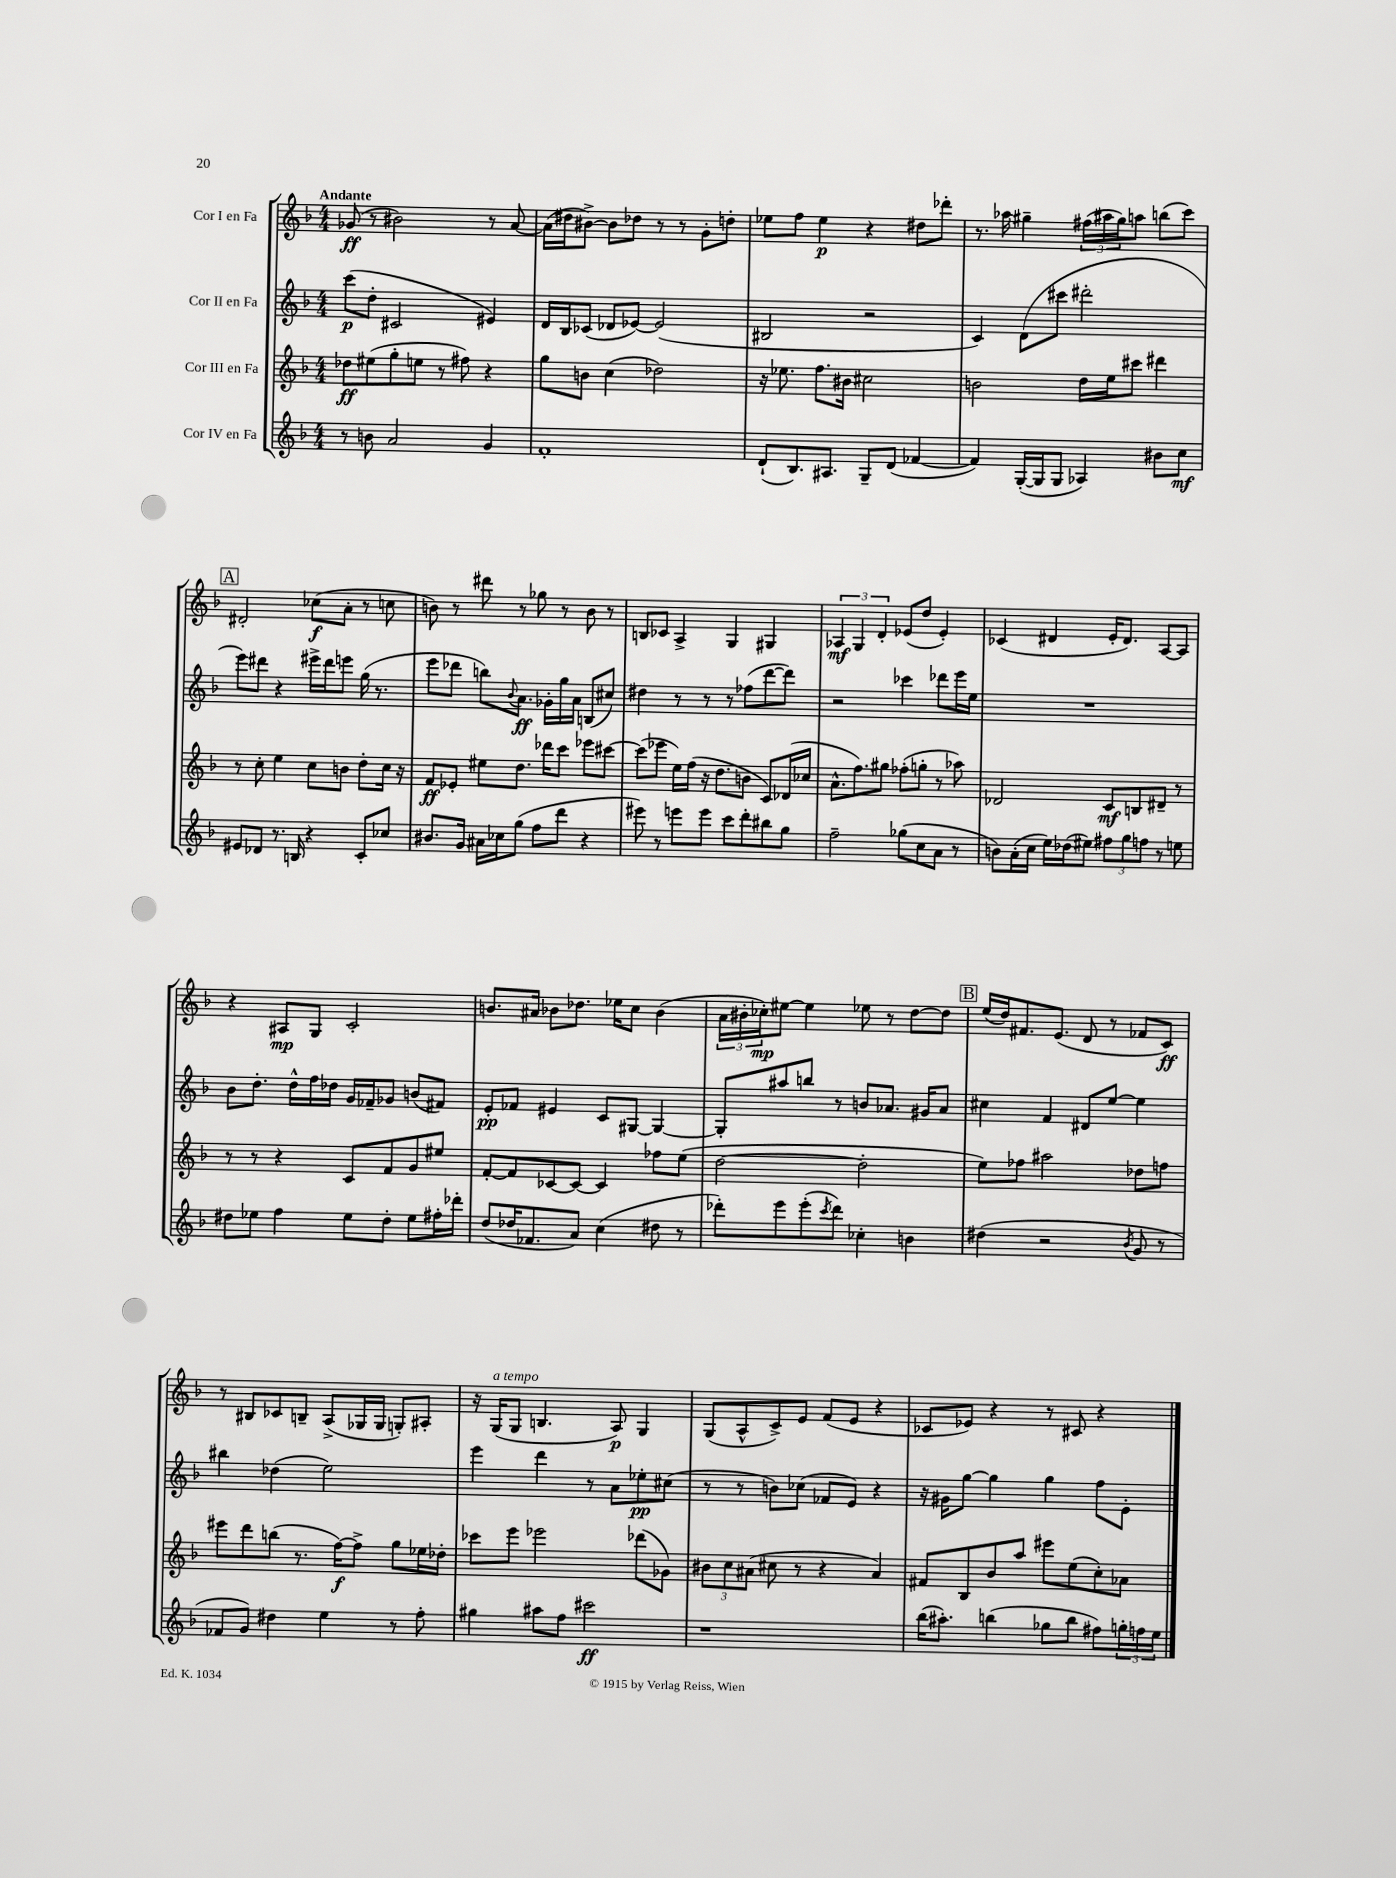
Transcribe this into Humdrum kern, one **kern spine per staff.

**kern	**kern	**kern	**kern
*staff4	*staff3	*staff2	*staff1
*clefG2	*clefG2	*clefG2	*clefG2
*k[b-]	*k[b-]	*k[b-]	*k[b-]
*M4/4	*M4/4	*M4/4	*M4/4
8r	8dd-\L	(8ccc\L	(8g-/
8b\	(8ee#\	8dd'\J	8r
2a/	8gg'\	2c#/	2b#\)
.	8ee\J	.	.
.	8r	.	.
.	8ff#\)	.	.
4g/	4r	4e#/)	8r
.	.	.	[8a/
=	=	=	=
1f'	8gg\L	16d/LL	(16a\]LL
.	.	16B-/J	16dd#\J
.	8b\J	(8c-/J	[8b#^\J)
.	(4cc\	8d-/L	8b#\]L
.	.	[8e-/J)	8dd-\J
.	2dd-\)	(2e-/]	8r
.	.	.	8r
.	.	.	8g'\L
.	.	.	8dd'\J
=	=	=	=
(8d`/L	16r	2B#/	8ee-\L
.	8.ee-\	.	.
8.B-/)	.	.	8ff\J
.	8.ff\L	.	4ee-\
8.A#/J	.	.	.
.	16b#\Jk	.	.
8G~/L	2cc#\	2r	4r
(8d/J	.	.	.
[4f-/	.	.	8dd#\L
.	.	.	8ddd-'\J
=	=	=	=
4f-/])	2b\	4c/)	8.r
.	.	.	16aa-\
([16G'/LL	.	(8d\L	4gg#~\
16G/]J	.	.	.
8G/J	.	8ccc#\J	.
4A-/)	16dd\LL	2ddd#'\	(24ff#\LL
.	.	.	24aa#\
.	16ee\J	.	.
.	.	.	24gg#\J)
.	8ccc#\J	.	8aa\J
8b#\L	4ddd#\	.	(8bb\L
8cc\J	.	.	8ccc\J)
=	=	=	=
8e#/L	8r	8eee\L)	2d#'/
8d-/J	8cc'\	8ddd#\J	.
8.r	4ee\	4r	.
16B/	.	.	.
4r	8cc\L	16eee#^\LL	(8cc-\L
.	.	16ddd#\J	.
.	8b\J	8eee\J	8a'\J
8c'/L	8dd'\L	(16gg\	8r
.	.	8.r	.
8cc-/J	16cc\Jk	.	8cc\
.	16r	.	.
=	=	=	=
8.b#/L	8f/L	8eee\L	8b\)
.	8e-'/J	8ddd-\J	8r
16g/Jk	.	.	.
16a#\LL	8ee#\L	8bb\L)	8ddd#\
16cc-\J	.	.	.
.	.	8qqb-/	.
(8gg\J	8.dd\J	8.a\J	8r
8ff\L	.	.	8gg-\
.	16ddd-\LK	16g-'\LL	.
8ddd\J	8ccc\J	16gg\	8r
.	.	16a\JJ	.
4r	8eee-\L	(8B/L	8b\
.	[8ccc#\J	8cc#/J)	8r
=	=	=	=
8eee#\)	(8ccc#\]L	4dd#\	8B/L
8r	8eee-\J	.	8c-/J
8eee\L	16ee\LL)	8r	4A^/
.	(16ff\JJ	.	.
8eee\J	16r	8r	.
.	8.dd\L	.	.
8ccc\L	.	8r	4G/
8ddd'\	8b\J	(8ff-\L	.
8bb#\	8c/L)	[8ddd\	4G#/
8gg\J	(16d-/L	8ddd\]J)	.
.	16cc-/JJ	.	.
=	=	=	=
2ff~\	8.a^^\L	2r	6A-/
.	.	.	6G/
.	8.ff\)	.	.
.	.	.	6d'/
.	8gg#\J	.	.
(8gg-\L	(8ff-'\L	4ccc-\	(8e-/L
8cc\	8gg'\J	.	8dd/J
8a\J	8r	8ddd-\L	4e-'/)
8r	8aa-\)	16eee\L	.
.	.	16ee\JJ	.
=	=	=	=
8b\L)	2d-/	1r	(4c-/
(16a'\L	.	.	.
16cc\JJ	.	.	.
16ee\LL)	.	.	4d#/
(16dd-\J	.	.	.
8ee#\J)	.	.	.
12ff#\L	8c/L	.	16e'/LK
.	.	.	8.d#/J)
12gg\	.	.	.
.	8B/	.	.
12ff\J	.	.	.
8r	8d#~/J	.	[8A/L
8ee\	8r	.	8A/]J
=	=	=	=
8dd#\L	8r	8b-\L	4r
8ee-\J	8r	8.dd'\J	.
4ff\	4r	.	8A#/L
.	.	16dd^^\LL	.
.	.	16ff\	8G/J
.	.	16dd-\JJ	.
8ee-\L	8c/L	16g/LL	2c'/
.	.	16f-~/J	.
8dd#'\J	8f/	8g-/J	.
8ee-\L	8g/	(8b/L	.
16ff#'\L	8ee#/J	8f#/J)	.
16ddd-'\JJ	.	.	.
=	=	=	=
(8dd/L	[8f'/L	8e'/L	8.b/L
16dd-/K	8f/]	8f-/J	.
8.f-/	.	.	16a#/Jk
.	[8c-/	4e#/	8b-\L
8a/J)	8c-/_J	.	8.dd-\J
(4cc\	4c-/]	8c/L	.
.	.	.	16ee-\LK
.	.	[8G#/J	8cc\J
8dd#\	8ff-\L	4G#/_	(4b-\
8r	(8ee\J	.	.
=	=	=	=
8ddd-'\L)	[2dd\	8G#'/]L	24a\LL
.	.	.	24b#'\
.	.	.	24cc-'\J)
8eee\	.	8aa#/	[8ee#\J
(8eee'\	.	8bb/J	4ee#\]
8qccc/	.	.	.
8ddd-\J)	.	8r	.
4cc-'\	2dd'\]	8b/L	8ee-\
.	.	8.a-/J	8r
4b\	.	.	[8dd\L
.	.	16g#/LK	.
.	.	8a-/J	8dd\]J
=	=	=	=
(4dd#\	8ee\L)	4cc#\	(16ee/LL
.	.	.	16dd/J)
.	8ff-\J	.	8.f#/
2r	2aa#\	4f/	.
.	.	.	(8.e/J
.	.	8d#/L	8d/
.	.	[8ee/J	8r
8qb-/	.	.	.
8g/	8dd-\L	4ee\]	8f-/L
8r	8ff\J	.	8c/J)
=	=	=	=
8f-/L	8eee#\L	4bb#\	8r
8g/J)	8ddd\	.	8B#/L
4dd#\	(8bb\J	(4dd-\	8c-/
.	8.r	.	8B~/J
4ee\	.	2ee\)	(8A^/L
.	[16ff\LK)	.	.
.	8ff^\]J	.	16G-/L
.	.	.	16G-/JJ
8r	8gg\L	.	8G'/L)
8ff'\	16ee-\L	.	8A#'/J
.	16dd-'\JJ	.	.
=	=	=	=
4gg#\	8ccc-\L	4eee\	16r
.	.	.	(16G/LK
.	8eee\J	.	8G/J
8aa#\L	2eee-\	4ddd\	4.B/
8ff\J	.	.	.
2ccc#\	.	8r	.
.	.	8a\L	8A/)
.	(8ddd-\L	8ee-'\	4G/
.	8g-\J)	(8cc#\J	.
=	=	=	=
1r	12b#\L	8r	(8G/L
.	12cc\	.	.
.	.	8r	8A^^/
.	(12a#\J	.	.
.	8cc#\	8b\L)	8c^/)
.	8r	(8cc-\J	8e/J
.	4r	8f-/L	(8f/L
.	.	8e/J)	8e/J
.	4a#/)	4r	4r
=	=	=	=
(16bb-\LK	8f#/L	16r	8c-/L
8.aa#'\J)	.	16g#\LK	.
.	8B-/	[8gg\J	8e-/J)
(4bb\	8b-/	4gg\]	4r
.	8aa/J	.	.
8gg-\L	8eee#\L	4gg\	8r
8bb\J	(8ee\	.	8c#/
8ff#\L)	8cc'\)	8ff\L	4r
24gg'\L	8a-\J	8e'\J	.
24ff\	.	.	.
24ee\JJ	.	.	.
==	==	==	==
*-	*-	*-	*-
